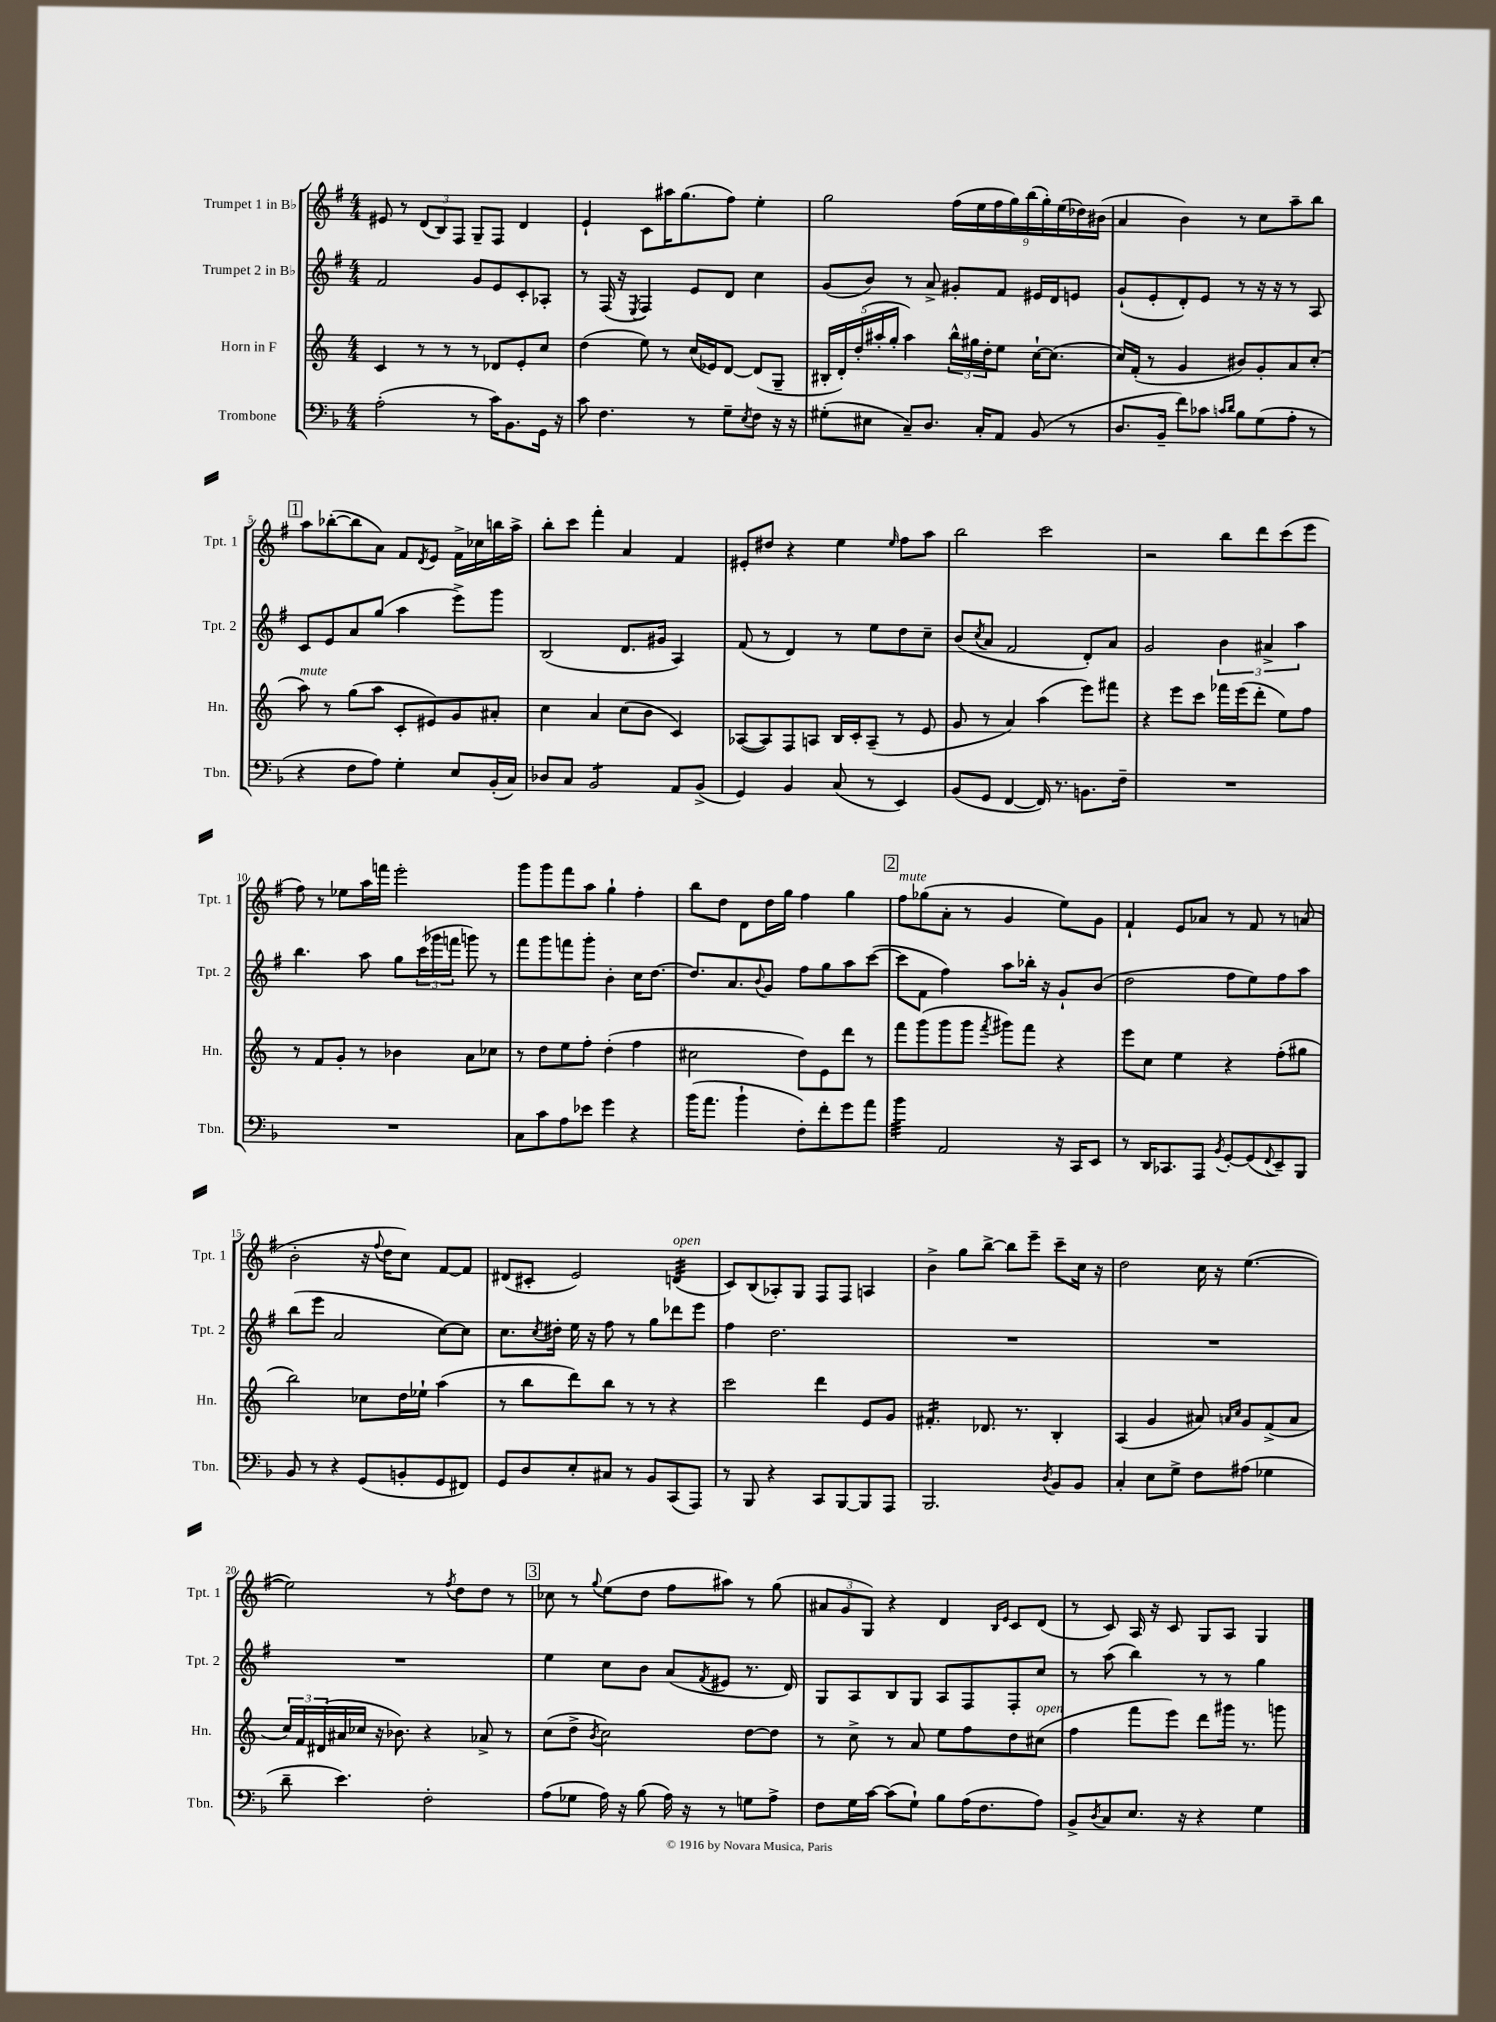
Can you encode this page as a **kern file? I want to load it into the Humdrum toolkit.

**kern	**kern	**kern	**kern
*staff4	*staff3	*staff2	*staff1
*clefF4	*clefG2	*clefG2	*clefG2
*k[b-]	*k[]	*k[f#]	*k[f#]
*M4/4	*M4/4	*M4/4	*M4/4
(2A'	4c	2f#	8e#
.	.	.	8r
.	8r	.	(12d
.	.	.	12B)
.	8r	.	.
.	.	.	12F#
8r	8r	8g	8G~
16c)	8d-	8e	8F#
8.BB-	.	.	.
.	8e'	8c'	4d
16GG	8cc	8A-'	.
16r	.	.	.
=	=	=	=
8c	(4dd	8r	4e`
4.F	.	(16F#	.
.	.	16r	.
.	.	8qE	.
.	8ee)	4F#)	8c
.	8r	.	16aa#
.	.	.	(8.gg
8r	(16cc	8e	.
.	16e-)	.	.
8G~	[8d	8d	8ff#)
8qE	.	.	.
8F	(8d]	4cc	4ee'
16r	8G~	.	.
16r	.	.	.
=	=	=	=
(8G#'	20B#'	(8g	2gg
.	20d')	.	.
.	(20dd'	.	.
8E#	.	8b)	.
.	20aa#'	.	.
.	20gg'	.	.
8C~)	4aa#)	8r	.
8.D	.	8a^	.
.	24bb^^	8g#'	(18ff#
.	24gg#	.	.
.	.	.	18ee
16C'	.	.	.
.	24dd'	.	.
.	.	.	18ff#
8AA	8ee	8f#	.
.	.	.	18gg)
.	.	.	(18bb
(8BB-	[16cc`	16e#	.
.	.	.	18gg')
.	(8.cc]	16d	.
.	.	.	(18ee
8r	.	8e	.
.	.	.	18dd-)
.	.	.	(18b#
=	=	=	=
8.D	16cc)	(8g`	4a
.	(16f'	.	.
.	8r	8e'	.
16BB-~	.	.	.
8f)	4g	8d')	4b)
8c-	.	8e	.
16qqc	.	.	.
16qqd	.	.	.
8B-	8b#)	8r	8r
(8G	8g'	16r	8cc
.	.	16r	.
8A'	8a	8r	8aa~
8r	(8cc'	8A	8bb
=	=	=	=
4r	8aa)	8c	8aa
.	8r	8e	([8bb-'
8F	(8gg	8a	8bb-]
8A)	8aa	(8gg	8a)
4G'	8c'	4aa	8f#
.	.	.	8qd
.	8e#)	.	8e
8E	8g	8eee^)	16f#^
.	.	.	16cc-
(16BB-'	8a#'	8ggg	16bb
16C)	.	.	16aa^
=	=	=	=
8D-	4cc	(2B	8bb'
8C	.	.	8ccc
2BB-	4a	.	4fff#'
.	(8cc	8.d	4a
.	8b	.	.
.	.	16g#	.
8AA	4c)	4A)	4f#
(8BB-^	.	.	.
=	=	=	=
4GG)	([8A-	(8f#	8e#'
.	8A-])	8r	8dd#
4BB-	8F	4d)	4r
.	8A	.	.
(8C	16B	8r	4ee
.	16c'	.	.
8r	(8A~	8ee	.
.	.	.	16qqee
4EE)	8r	8dd	8ff#
.	8e	8cc~	8aa
=	=	=	=
(8BB-	8g	(8b	2bb
.	.	8qcc	.
8GG	8r	8a	.
[4FF	4a)	2f#	.
16FF])	(4aa	.	2ccc
8.r	.	.	.
8.BB	8eee)	8d')	.
.	8fff#	8a	.
16F~	.	.	.
=	=	=	=
1r	4r	2g	2r
.	8eee	.	.
.	8ccc	.	.
.	16fff-	6b	8bb
.	(16eee	.	.
.	8ddd'	.	8ddd
.	.	6a#^	.
.	8ee)	.	(8ccc
.	.	6aa	.
.	8ff	.	8eee
=	=	=	=
1r	8r	4.bb	8ff#)
.	8f	.	8r
.	8g'	.	8ee-
.	8r	8aa	16aa
.	.	.	16fff
.	4b-	8gg	2eee'
.	.	(24ccc	.
.	.	24ggg-	.
.	.	24fff	.
.	8a	8ggg)	.
.	8cc-	8r	.
=	=	=	=
8C	8r	8fff#	8ggg
8c	8dd	8ggg	8ggg
8A	8ee	8fff	8fff#
8e-	8ff'	8ggg'	8aa
4g	(4dd'	4b'	4gg`
4r	4ff	16cc	4ff#'
.	.	[8.dd	.
=	=	=	=
(16b-	2cc#	8.dd]	8bb
8.a	.	.	.
.	.	.	8dd
.	.	8.a	.
4b-`	.	.	8d
.	.	8qqb	.
.	.	8g	16dd
.	.	.	16gg
8F')	8dd)	8ff#	4ff#
8f'	8e	8gg	.
8g	8ddd	8aa	4gg
8a	8r	([8ccc	.
=	=	=	=
4b-	8fff	8ccc]	8ff#
.	(8ggg	8f#	(8gg-
2AA	8ggg	4ff#)	8a'
.	8ggg	.	8r
.	8qfff	.	.
.	8ggg#)	8aa	4g
.	8fff	16bb-'	.
.	.	16r	.
16r	4r	8g`	8ee)
16CC	.	.	.
8EE	.	(8b	8g
=	=	=	=
8r	8eee	2dd	4f#`
16DD	8cc	.	.
8.CC-	.	.	.
.	4ee	.	8e
8AAA	.	.	8a-
8qBB-	.	.	.
[8GG'	4r	8ff#	8r
(8GG]	.	8ee)	8f#
8qqFF	.	.	.
8EE~)	(8ff'	8ff#	8r
8BBB-	8gg#	8aa	(8a
=	=	=	=
8BB-	2bb)	(8bb	2b'
8r	.	8eee	.
4r	.	2a	.
(8GG	8cc-	.	16r
.	.	.	8qqff#
.	.	.	16dd
8BB'	16dd	.	8cc)
.	16ee-`	.	.
8GG	(4aa	[8cc)	[8f#
8FF#)	.	8cc]	8f#]
=	=	=	=
8GG	8r	8.cc	(8d#
8D	8bb	.	8c#'
.	.	8qcc	.
.	.	16dd#'	.
8E'	8ddd)	16ee	2e)
.	.	16r	.
8C#	8bb	8ff#	.
8r	8r	8r	.
8BB-	8r	8gg	.
(8CC	4r	8ddd-	(4d
8AAA)	.	8eee	.
=	=	=	=
8r	2ccc	4ff#	8c)
8BBB-	.	.	(8B
4r	.	2.dd	8A-')
.	.	.	8G
8CC	4ddd	.	8F#
[8BBB-	.	.	8F#
8BBB-]	8e	.	4A
8AAA	8g	.	.
=	=	=	=
2.BBB-	4.f#'	1r	4b^
.	.	.	8gg
.	8.d-	.	[8bb^
.	.	.	8bb]
.	8.r	.	.
.	.	.	8eee~
8qD	.	.	.
8BB-	4B'	.	8ccc~
8BB-	.	.	16cc
.	.	.	16r
=	=	=	=
4C'	(4A	1r	2dd
8E	4g	.	.
8G^	.	.	.
8F	8a#)	.	16cc
.	.	.	16r
.	16qqa	.	.
.	16qqcc	.	.
(8A#	8g	.	([4.ee
4G-	(8f^	.	.
.	8a	.	.
=	=	=	=
8d~	24cc)	1r	2ee])
.	24f	.	.
.	(24d#	.	.
4.e)	16a#	.	.
.	16cc-	.	.
.	16r	.	.
.	8.b-)	.	.
2F'	4r	.	8r
.	.	.	8qff#
.	.	.	8dd
.	8a-^	.	8dd
.	8r	.	8r
=	=	=	=
(8A	(8cc	4ee	8cc-
8G-	8dd^	.	8r
.	8qb	.	8qqgg
16A)	2cc)	8cc	(8ee
16r	.	.	.
(8B-	.	8b	8dd
16A)	.	(8a	8ff#
16r	.	.	.
.	.	8qf#	.
8r	.	8e#	8aa#)
8G	[8dd	8.r	8r
8A^	8dd]	.	(8gg
.	.	16d)	.
=	=	=	=
8F	8r	8G	12a#
.	.	.	12g
16G	8cc^	8A	.
.	.	.	12G)
[16c	.	.	.
(8c]	8r	8B	4r
8G`)	8a	8G	.
8B-	8ee	8A	4d
(16A	8ff	8F#	.
8.F	.	.	.
.	.	.	16qqB
.	.	.	16qqe
.	8dd	8F#'	8c
8A)	(8cc#	8cc	(8d
=	=	=	=
8BB-^	4ff	8r	8r
8qD	.	.	.
8C	.	(8aa	8c)
8.E	8fff	4bb)	16A
.	.	.	16r
.	8eee)	.	8c
16r	.	.	.
4r	8ddd	8r	8G
.	16ggg#	8r	8A
.	8.r	.	.
4G	.	4gg	4G
.	8ggg	.	.
==	==	==	==
*-	*-	*-	*-
